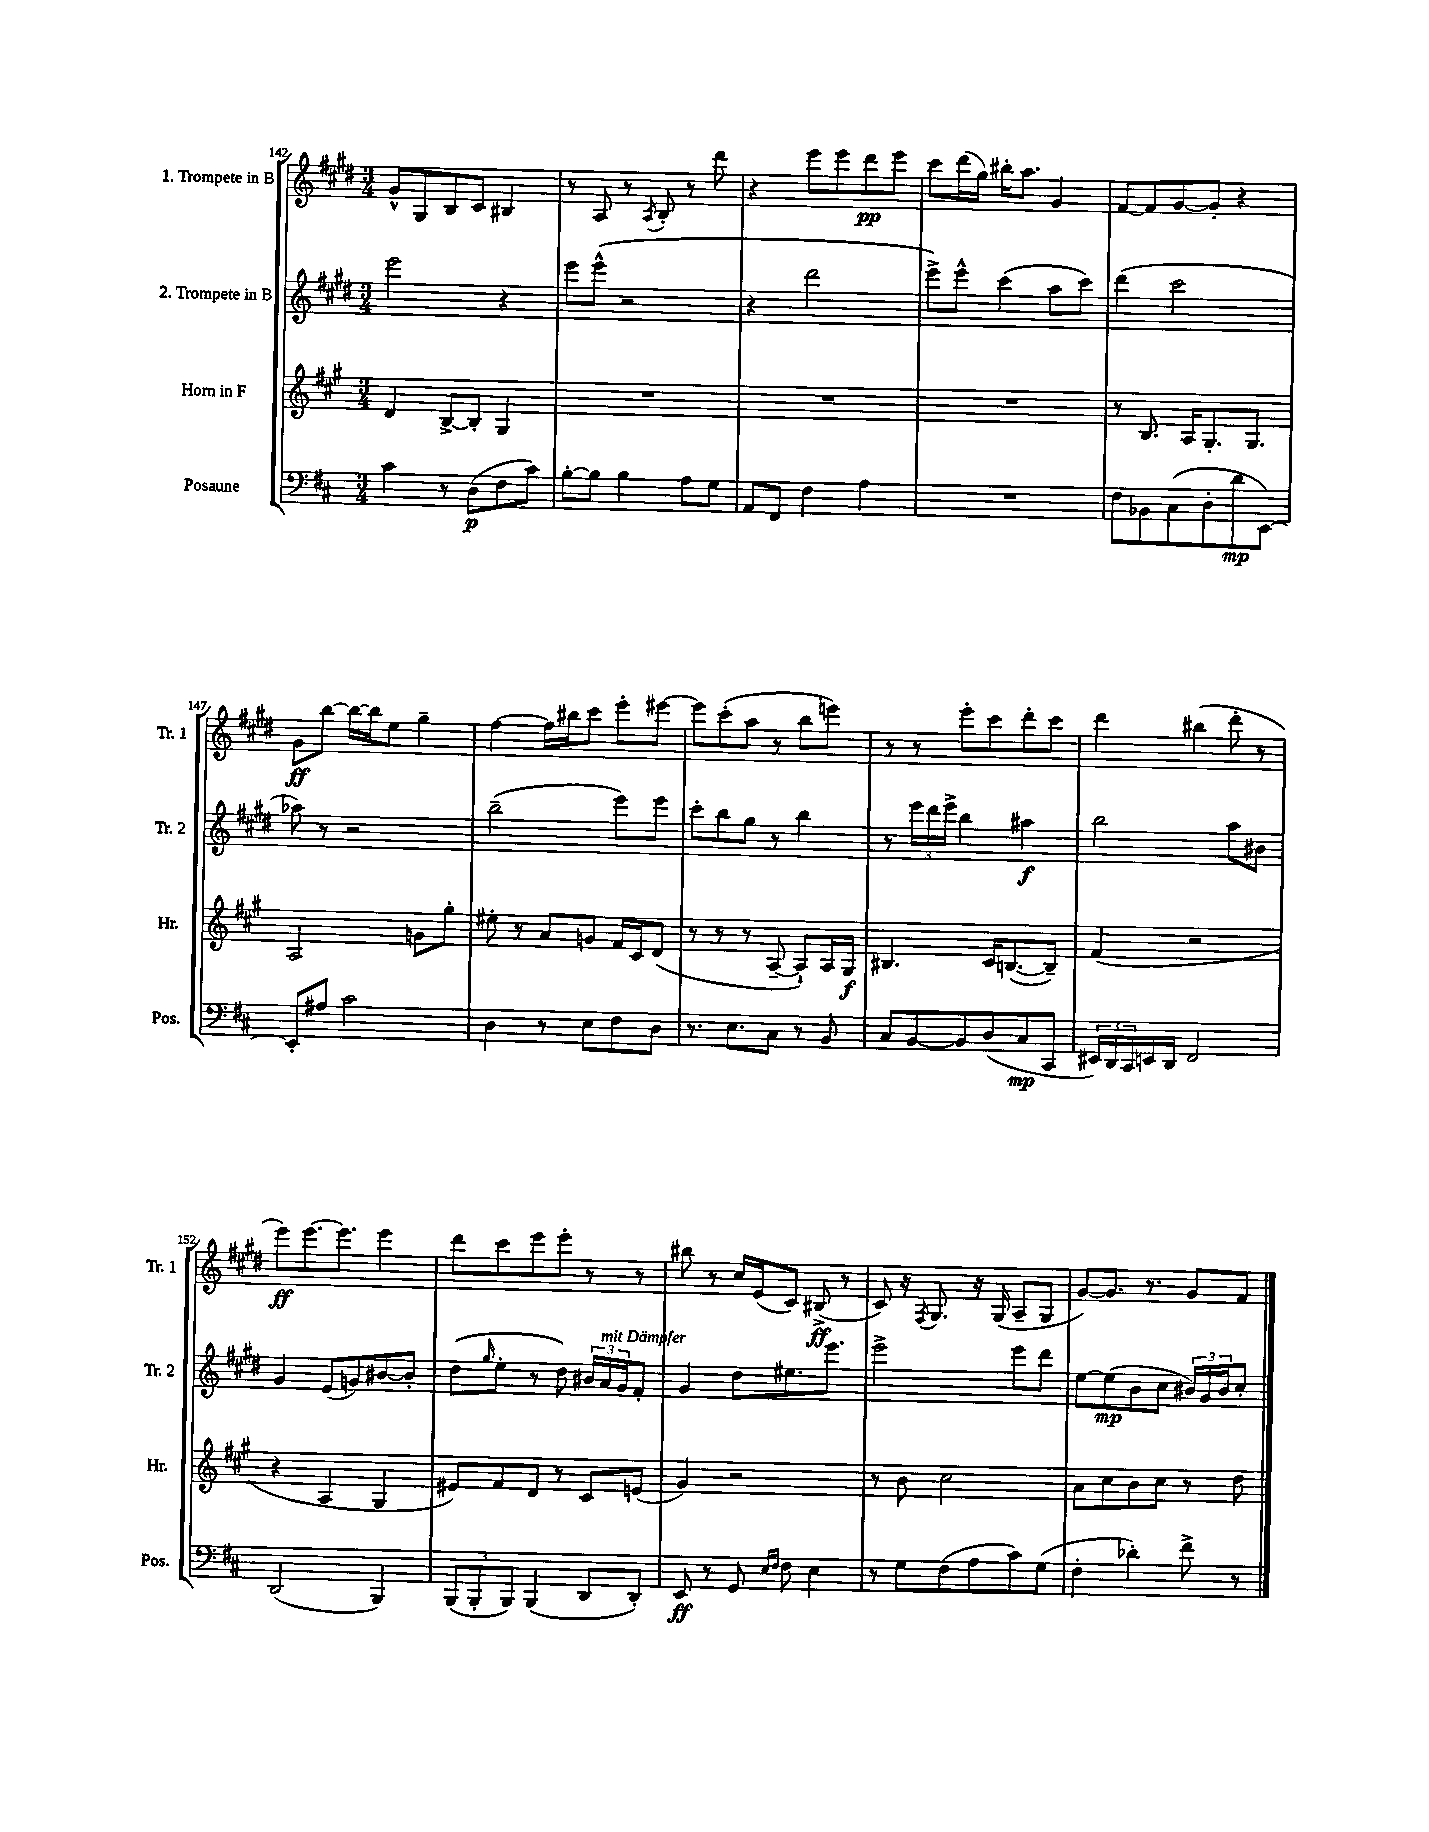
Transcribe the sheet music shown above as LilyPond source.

<<
\new StaffGroup <<
\new Staff = "s0" \with { instrumentName = "1. Trompete in B" shortInstrumentName = "Tr. 1" } {
    \clef treble \key e \major \numericTimeSignature \time 3/4
    gis'8-^ gis8 b8 cis'8 bis4 |
    r8 a8 r8 \acciaccatura { a8 } b8-. r8 dis'''8 |
    r4 e'''8 e'''8 dis'''8\pp e'''8 |
    cis'''8 dis'''16( gis''16) bis''16-. a''8. gis'4 |
    fis'8~ fis'8 gis'8~ gis'8-. r4 |
    gis'8\ff b''8~ b''16~ b''16 e''8 gis''4-- |
    fis''4~ fis''16 bis''16 cis'''8 e'''8-. eis'''8~ |
    eis'''8 cis'''8-.( a''8 r8 b''8 e'''8) |
    r8 r8 e'''8-. cis'''8 dis'''8-. cis'''8 |
    dis'''4 bis''4( dis'''8-. r8 |
    e'''8\ff) e'''8.~ e'''8. e'''4 |
    dis'''8 cis'''8 e'''8 e'''8-. r8 r8 |
    bis''8 r8 cis''16 e'16( cis'8) bis8->\ff( r8 |
    cis'8) r16 \acciaccatura { fis8 } gis8. r16 gis16( a8-- gis8 |
    gis'8~) gis'8. r8. gis'8 fis'8 \bar "|." |
}
\new Staff = "s1" \with { instrumentName = "2. Trompete in B" shortInstrumentName = "Tr. 2" } {
    \clef treble \key e \major \numericTimeSignature \time 3/4
    e'''2 r4 |
    e'''8 e'''8-^( r2 |
    r4 dis'''2 |
    e'''8->) e'''8-^ cis'''4( a''8 cis'''8) |
    dis'''4( cis'''2 |
    aes''8) r8 r2 |
    b''2--( e'''8) e'''8 |
    cis'''8-. b''8 gis''8 r8 b''4 |
    r8 \tuplet 3/2 { e'''16 dis'''16 e'''16-> } b''4 ais''4\f |
    b''2 a''8 bis'8 |
    gis'4 e'8( g'8) bis'8~ bis'8-. |
    dis''8( \grace { gis''16 } e''8-. r8 dis''8) \tuplet 3/2 { bis'16 a'16^\markup { \italic "mit Dämpfer" } gis'16 } fis'8-. |
    gis'4 dis''8 eis''8. e'''8. |
    e'''2-> e'''8 dis'''8 |
    e''8~ e''8\mp( b'8 cis''8 \tuplet 3/2 { bis'16) gis'16 bis'16 } cis''8-. \bar "|." |
}
\new Staff = "s2" \with { instrumentName = "Horn in F" shortInstrumentName = "Hr." } {
    \clef treble \key a \major \numericTimeSignature \time 3/4
    d'4 b8~-> b8-. gis4 |
    R2. |
    R2. |
    R2. |
    r8 b8. a16 gis8.-. gis8. |
    a2 g'8 gis''8-. |
    eis''8-. r8 a'8 g'8 fis'16 cis'16 d'8( |
    r8 r8 r8 a8~-- a8-!) a16 gis16\f |
    bis4. cis'16 b8.~( b8--) |
    fis'4( r2 |
    r4 a4 gis4 |
    eis'8) fis'8 d'8 r8 cis'8 e'8( |
    gis'4) r2 |
    r8 b'8 cis''2 |
    a'8 cis''8 b'8 cis''8 r8 d''8 \bar "|." |
}
\new Staff = "s3" \with { instrumentName = "Posaune" shortInstrumentName = "Pos." } {
    \clef bass \key d \major \numericTimeSignature \time 3/4
    cis'4 r8 d8\p( fis8 cis'8) |
    b8~-. b8 b4 a8 g8 |
    a,8 fis,8 fis4 a4 |
    R2. |
    fis8 bes,8 cis8( d8-. d'8\mp e,8~) |
    e,8-. ais8 cis'2 |
    d4 r8 e8 fis8 d8 |
    r8. e8. cis8 r8 b,8 |
    cis8 b,8~ b,8 d8( cis8\mp cis,8 |
    \tuplet 3/2 { eis,16) d,16 cis,16 } e,16 d,16 fis,2 |
    d,2( b,,4) |
    \tuplet 3/2 { b,,8( b,,8-. b,,8) } b,,4( d,8 d,8-.) |
    e,8\ff r8 g,8 \grace { e16 fis16 } fis8 e4 |
    r8 g8 fis8( a8 cis'8) g8( |
    fis4-. des'4-.) fis'8-> r8 \bar "|." |
}
>>
>>
\layout { \context { \Score currentBarNumber = #142 } }
